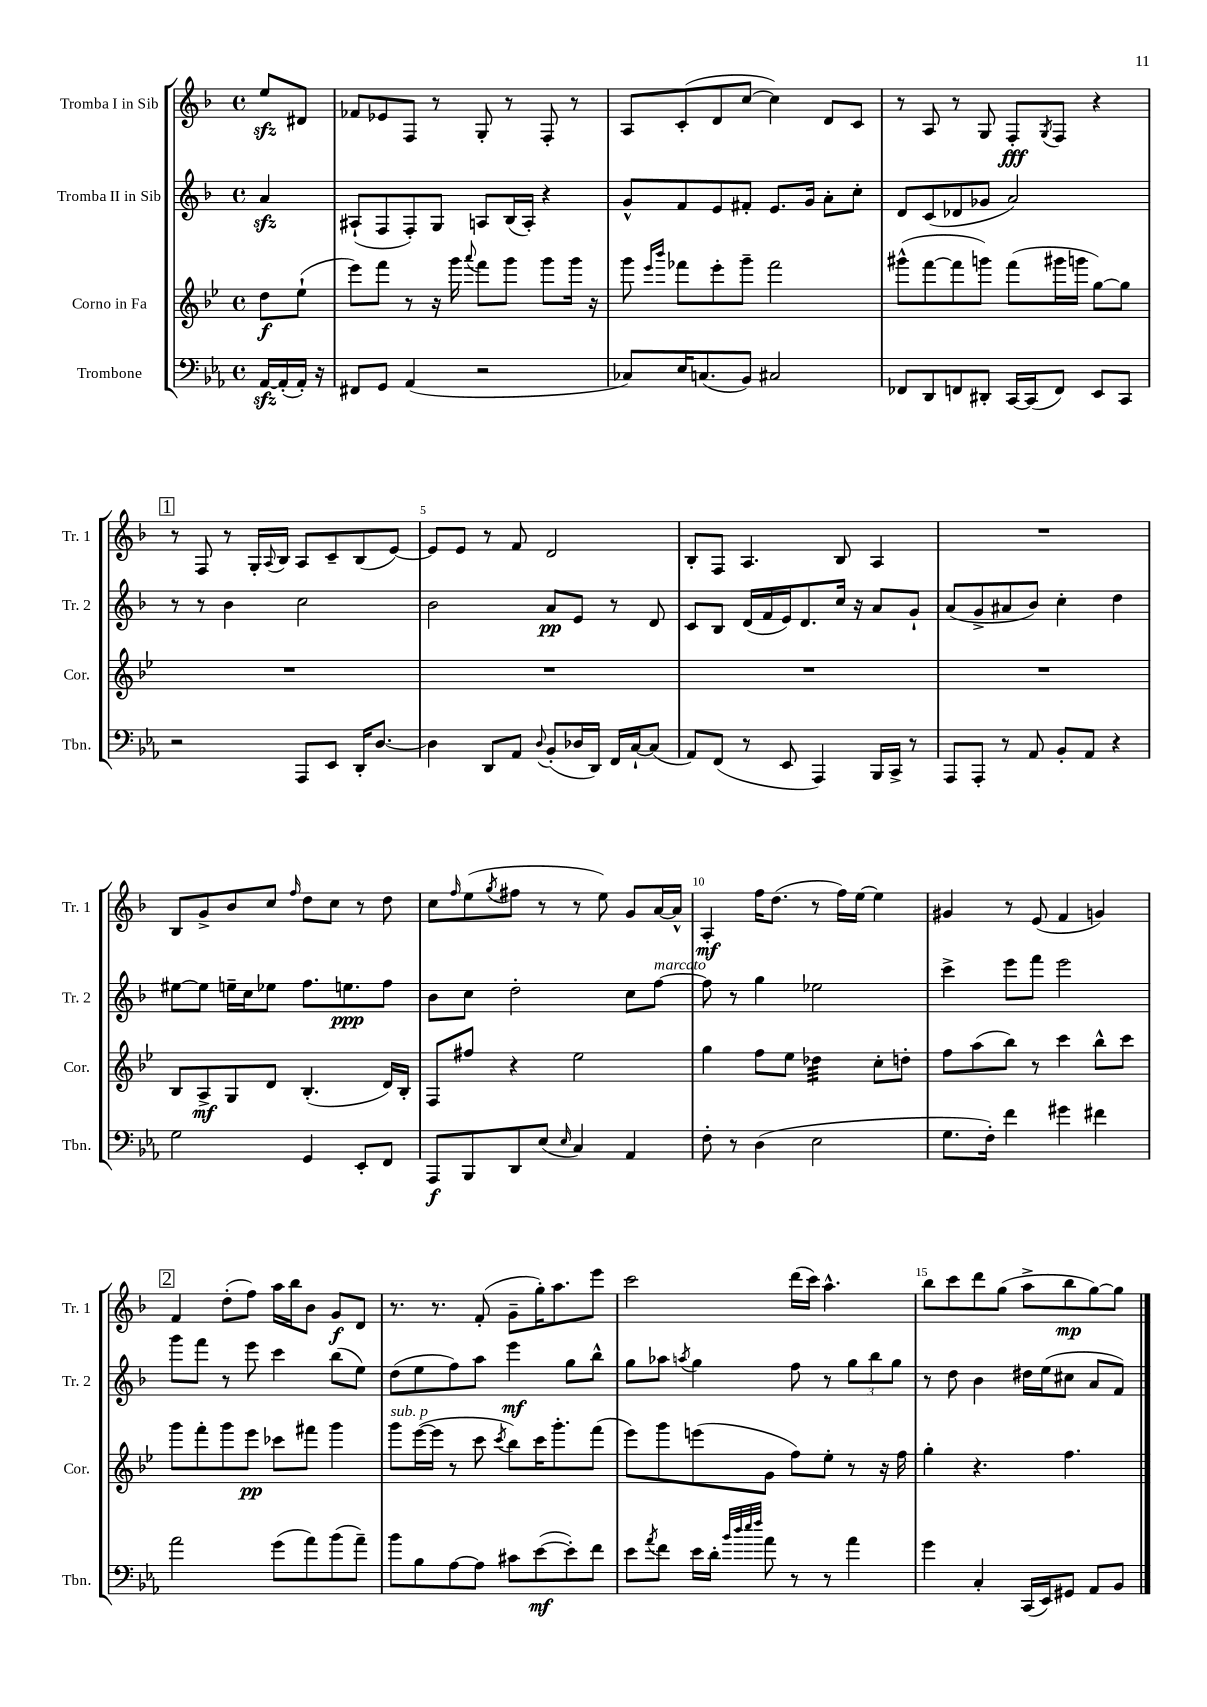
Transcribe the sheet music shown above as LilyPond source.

<<
\new StaffGroup <<
\new Staff = "s0" \with { instrumentName = "Tromba I in Sib" shortInstrumentName = "Tr. 1" } {
    \clef treble \key f \major \defaultTimeSignature \time 4/4 \partial 4
    e''8\sfz dis'8 |
    fes'8 ees'8 f8 r8 g8-. r8 f8-. r8 |
    a8 c'8-.( d'8 c''8~ c''4) d'8 c'8 |
    r8 a8 r8 g8 f8-.\fff \acciaccatura { g8 } f8 r4 |
    \mark \markup { \box "1" } r8 f8 r8 g16-. \appoggiatura { a8 } bes16 a8 c'8-- bes8( e'8~) |
    e'8 e'8 r8 f'8 d'2 |
    bes8-. f8 a4. bes8 a4 |
    R1 |
    bes8 g'8-> bes'8 c''8 \grace { f''16 } d''8 c''8 r8 d''8 |
    c''8 \grace { f''16 } e''8( \acciaccatura { g''8 } fis''8 r8 r8 e''8) g'8 a'16~ a'16-^ |
    a4-.\mf f''16 d''8.( r8 f''16) e''16~ e''4 |
    gis'4 r8 e'8( f'4 g'4) |
    \mark \markup { \box "2" } f'4 d''8-.( f''8) a''16 bes''16 bes'8 g'8\f d'8 |
    r8. r8. f'8-.( g'8-- g''16-.) a''8. e'''8 |
    c'''2 d'''16( c'''16) a''4.-^ |
    bes''8 c'''8 d'''8 g''8( a''8-> bes''8\mp g''8~) g''8 \bar "|." |
}
\new Staff = "s1" \with { instrumentName = "Tromba II in Sib" shortInstrumentName = "Tr. 2" } {
    \clef treble \key f \major \defaultTimeSignature \time 4/4 \partial 4
    a'4\sfz |
    ais8-!( f8 f8-.) g8 a8 bes16( a16-.) r4 |
    g'8-^ f'8 e'8 fis'8-. e'8. g'16 a'8-. c''8-. |
    d'8 c'8( des'8 ges'8 a'2) |
    \mark \markup { \box "1" } r8 r8 bes'4 c''2 |
    bes'2 a'8\pp e'8 r8 d'8 |
    c'8 bes8 d'16( f'16 e'16) d'8. c''16 r16 a'8 g'8-! |
    a'8( g'8-> ais'8 bes'8) c''4-. d''4 |
    eis''8~ eis''8 e''16-- c''16 ees''8 f''8. e''8.\ppp f''8 |
    bes'8 c''8 d''2-. c''8 f''8~^\markup { \italic "marcato" } |
    f''8 r8 g''4 ees''2 |
    c'''4-> e'''8 f'''8 e'''2 |
    \mark \markup { \box "2" } g'''8 f'''8 r8 e'''8 c'''4 bes''8( e''8) |
    d''8( e''8 f''8) a''8 e'''4\mf g''8 bes''8-^ |
    g''8 aes''8 \acciaccatura { a''8 } g''4 f''8 r8 \tuplet 3/2 { g''8 bes''8 g''8 } |
    r8 d''8 bes'4 dis''16 e''16( cis''8 a'8 f'8) \bar "|." |
}
\new Staff = "s2" \with { instrumentName = "Corno in Fa" shortInstrumentName = "Cor." } {
    \clef treble \key bes \major \defaultTimeSignature \time 4/4 \partial 4
    d''8\f ees''8-!( |
    ees'''8) f'''8 r8 r16 g'''16 \appoggiatura { a'''8 } f'''8 g'''8 g'''8 g'''16 r16 |
    g'''8 \grace { ees'''16 bes'''16 } fes'''8 ees'''8-. g'''8-- fes'''2 |
    gis'''8-^( f'''8~ f'''8 g'''8) f'''8( gis'''16 g'''16 g''8~) g''8 |
    \mark \markup { \box "1" } R1 |
    R1 |
    R1 |
    R1 |
    bes8 a8->\mf g8 d'8 bes4.-.( d'16) bes16-. |
    f8 fis''8 r4 ees''2 |
    g''4 f''8 ees''8 des''4:32 c''8-. d''8-. |
    f''8 a''8( bes''8) r8 c'''4 bes''8-^ c'''8 |
    \mark \markup { \box "2" } g'''8 f'''8-. g'''8 ees'''8\pp ces'''8 fis'''8 g'''4 |
    g'''8^\markup { \italic "sub. p" } ees'''16~( ees'''16 r8 c'''8 \acciaccatura { c'''8 } bes''8) c'''16 g'''8.-. f'''8( |
    ees'''8) g'''8 e'''8( g'8 f''8) ees''8-. r8 r16 f''16 |
    g''4-. r4. f''4. \bar "|." |
}
\new Staff = "s3" \with { instrumentName = "Trombone" shortInstrumentName = "Tbn." } {
    \clef bass \key ees \major \defaultTimeSignature \time 4/4 \partial 4
    aes,16~\sfz aes,16-.( aes,16-.) r16 |
    fis,8 g,8 aes,4( r2 |
    ces8) ees16 c8.( bes,8) cis2 |
    fes,8 d,8 f,8 dis,8-. c,16~ c,16( f,8) ees,8 c,8 |
    \mark \markup { \box "1" } r2 aes,,8 ees,8 d,16-. d8.~ |
    d4 d,8 aes,8 \appoggiatura { d8 } bes,8-.( des16 d,16) f,16 c16~-! c8( |
    aes,8) f,8( r8 ees,8 aes,,4) bes,,16 c,16-> r8 |
    aes,,8 aes,,8-. r8 aes,8 bes,8-. aes,8 r4 |
    g2 g,4 ees,8-. f,8 |
    aes,,8\f bes,,8 d,8 ees8( \grace { ees16 } c4) aes,4 |
    f8-. r8 d4( ees2 |
    g8. f16-.) f'4 gis'4 fis'4 |
    \mark \markup { \box "2" } aes'2 g'8( aes'8) bes'8( aes'8--) |
    bes'8 bes8 aes8~ aes8 cis'8 ees'8~\mf( ees'8-.) f'8 |
    ees'8 \acciaccatura { aes'8 } f'8 ees'16 d'16-. \grace { bes'32 d''32 ees''32 f''32 } aes'8 r8 r8 aes'4 |
    g'4 c4-. c,16( ees,16) gis,8 aes,8 bes,8 \bar "|." |
}
>>
>>
\layout { \context { \Score \override BarNumber.break-visibility = ##(#f #t #t) barNumberVisibility = #(every-nth-bar-number-visible 5) } }
